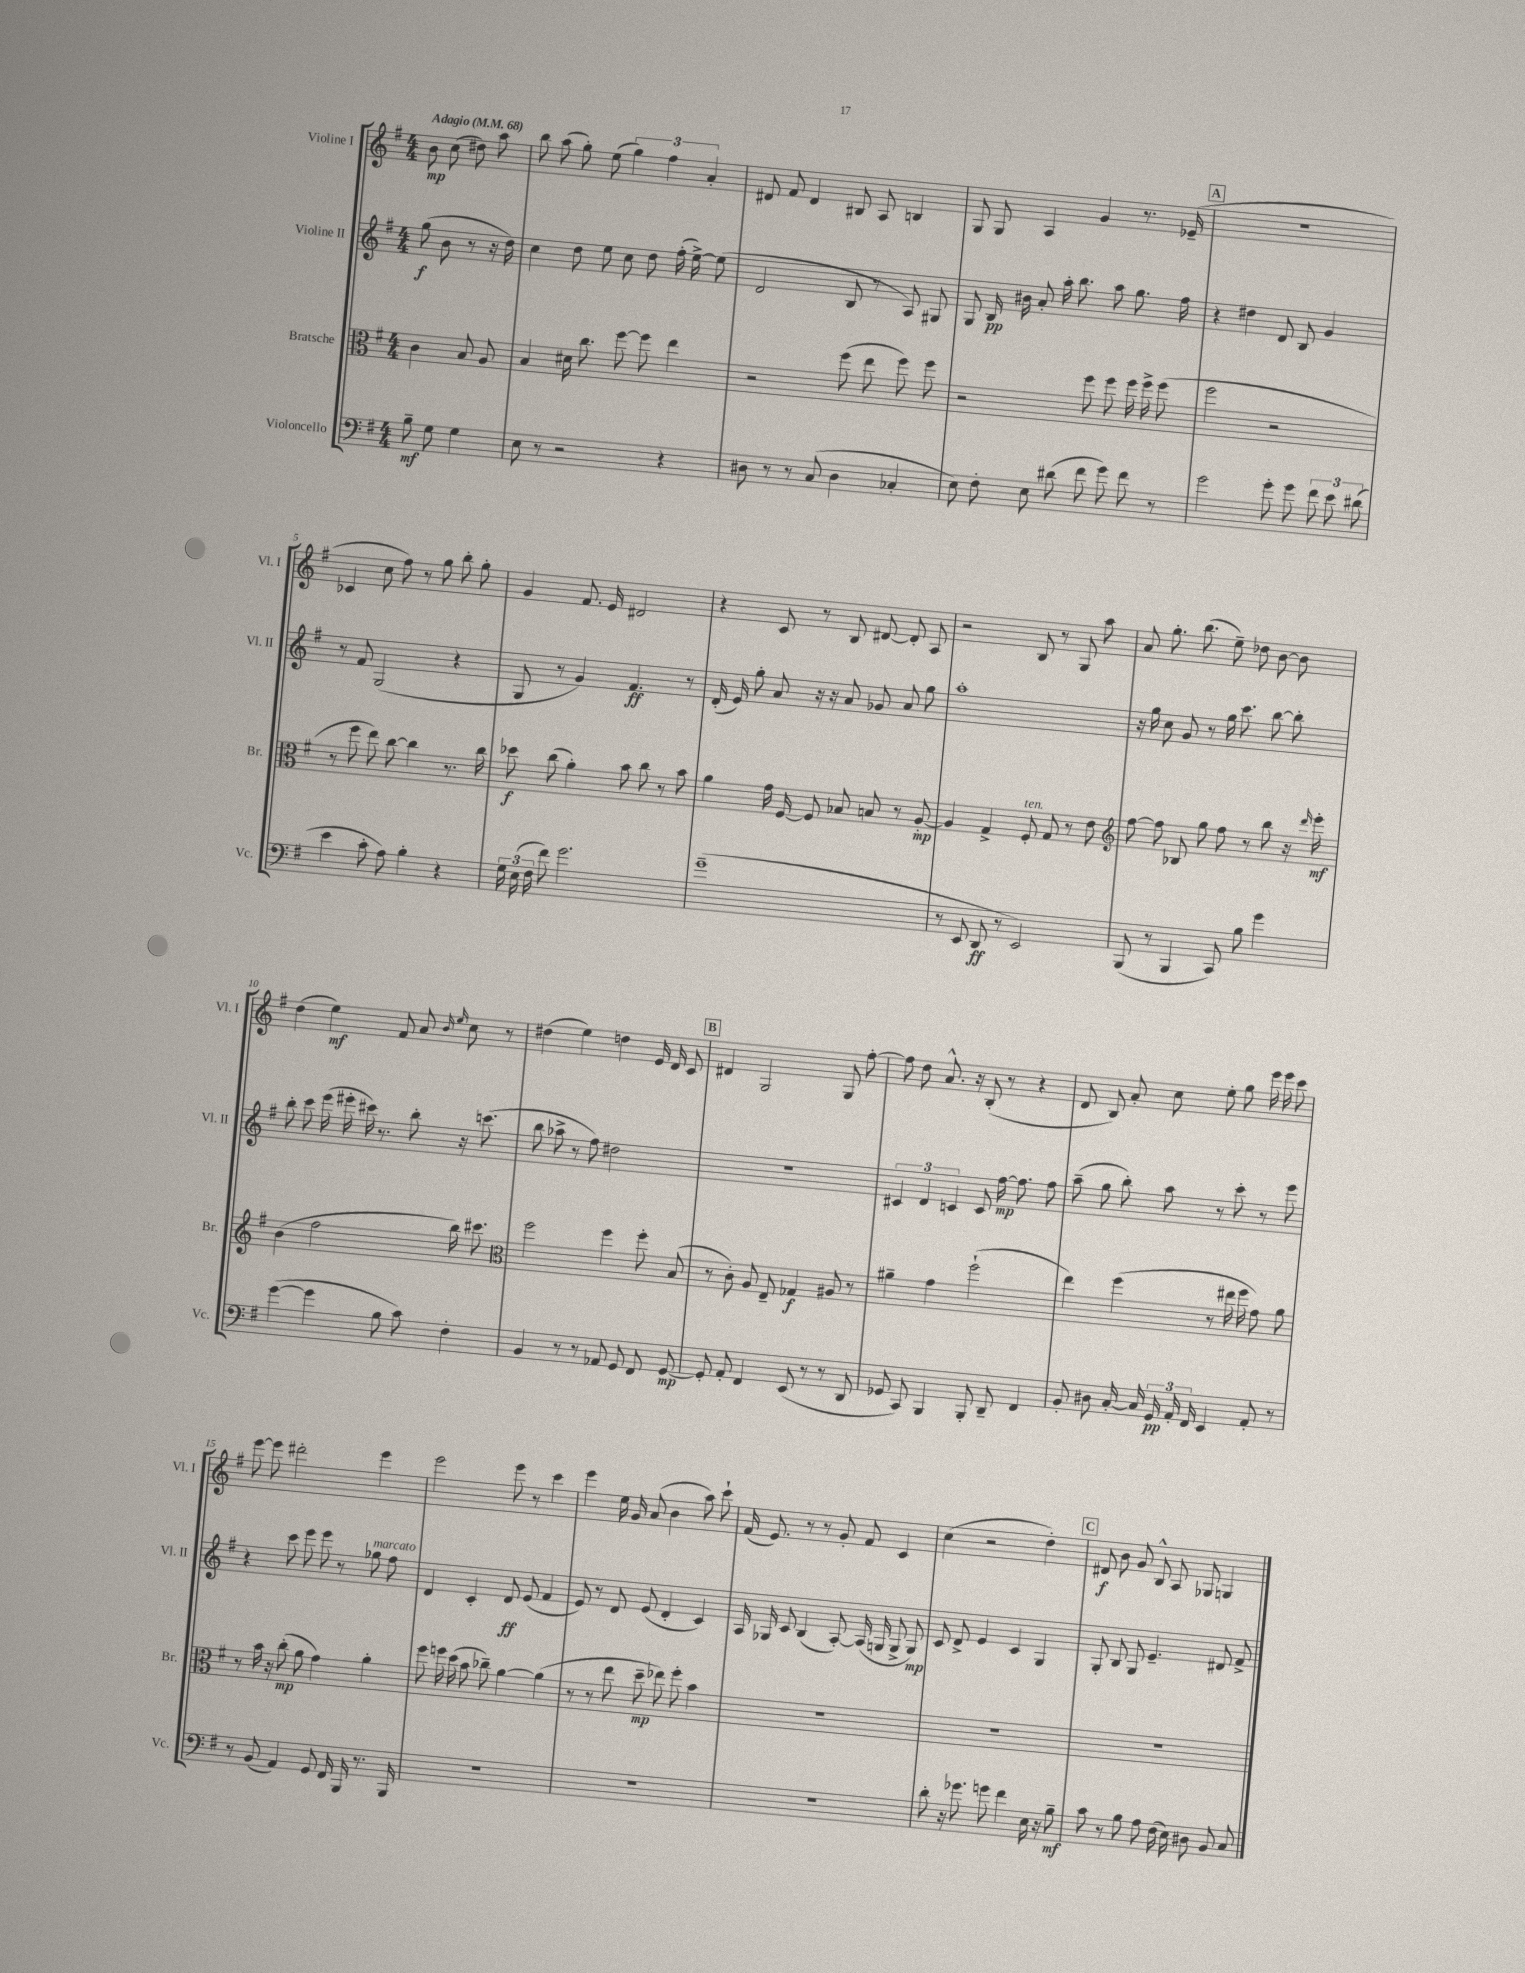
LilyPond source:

<<
\new StaffGroup <<
\new Staff = "s0" \with { instrumentName = "Violine I" shortInstrumentName = "Vl. I" } {
    \clef treble \key g \major \numericTimeSignature \time 4/4 \partial 2 \tempo "Adagio" 4 = 68
    \autoBeamOff b'8\mp c''8( dis''8) a''8 |
    b''8 a''8( g''8-.) e''8( \tuplet 3/2 { g''4) fis''4 a'4-. } |
    dis'8 fis'8 dis'4 bis8 a8 b4 |
    g8 g8 a4 g'4 r8. ees'16--( |
    \mark \markup { \box "A" } R1 |
    ces'4 c''8 fis''8) r8 g''8 b''8-. g''8-. |
    g'4 fis'8. e'16 dis'2 |
    r4 c'8 r8 b8 dis'8~ dis'8-. a8 |
    r2 b8 r8 g8 a''8 |
    a'8 g''8.-. b''8.( e''8--) des''8 b'8~ b'8 |
    d''4( e''4\mf) fis'8 a'8 \grace { b'16 e''16 } c''8 r8 |
    dis''4( e''4) d''4 e'16 d'16 c'8 |
    \mark \markup { \box "B" } dis'4 g2 g8 fis''8~-. |
    fis''8 d''8 a'8.-^ r16 b8-.( r8 r4 |
    d'8 b8) a'8-. c''8 e''8-. g''8 e'''16 e'''16 c'''8 |
    e'''8~ e'''8 dis'''2-. e'''4 |
    e'''2 e'''8 r8 c'''4 |
    e'''4 e''16 g'16 a'8( b'4 a''8) c'''8-! |
    fis'16( e'8.) r8 r8 g'8-. fis'8 c'4 |
    c''4( r2 d''4-.) |
    \mark \markup { \box "C" } dis'8\f b'8 g'8 b8-^ a8 ges8 g4 \bar "|." |
}
\new Staff = "s1" \with { instrumentName = "Violine II" shortInstrumentName = "Vl. II" } {
    \clef treble \key g \major \numericTimeSignature \time 4/4 \partial 2
    \autoBeamOff g''8\f( b'8 r8 r16 d''16) |
    c''4 d''8 e''8 c''8 d''8 fis''16-.( e''16~->) e''8( |
    d'2 b8 r8 a8) gis8 |
    g8 b16\pp bis'16 a'8-. a''16-. b''8. a''8 g''8. fis''16 |
    \mark \markup { \box "A" } r4 dis''4 d'8 b8 g'4 |
    r8 fis'8 g2( r4 |
    g8 r8 g'4) fis'4.\ff r8 |
    d'16-.( e'16) g''8-. a'8 r16 r16 a'8 ges'8 a'8 g''8 |
    a''1-. |
    r16 g''16 c''8 g'8 r8 g''16 c'''8. b''8~ b''8-. |
    b''8-. c'''8 e'''16( eis'''16-. cis'''16) r8. b''8-. r16 c'''8.( |
    b''8 aes''8-> r8 fis''8) dis''2 |
    \mark \markup { \box "B" } R1 |
    \tuplet 3/2 { cis'4 d'4 c'4 } c'8 fis''16~\mp fis''8. fis''8 |
    a''8--( g''8 b''8-.) a''8 r8 c'''8-. r8 e'''8 |
    r4 c'''8 e'''8 e'''8 r8 ges''8^\markup { \italic "marcato" } fis''8 |
    d'4 c'4-. d'8\ff e'8( fis'4 |
    e'8) r8 d'8 e'8( d'4-. c'4) |
    a16 ges16 c'8 b4( a8~-.) a16( g16 g8-> g8\mp) |
    c'8 d'8-> e'4 c'4 g4 |
    \mark \markup { \box "C" } g8-. b8 g8 e'4.-- dis'8 fis'8-> \bar "|." |
}
\new Staff = "s2" \with { instrumentName = "Bratsche" shortInstrumentName = "Br." } {
    \clef alto \key g \major \numericTimeSignature \time 4/4 \partial 2
    \autoBeamOff c'4 b8 a8 |
    b4 dis'16 c''8. fis''8~ fis''8 e''4 |
    r2 fis''8( e''8 fis''8) fis''8 |
    r2 fis''8 fis''8 fis''16 fis''16-> fis''8( |
    \mark \markup { \box "A" } fis''2 r2 |
    r8 fis''8 e''8) c''8~ c''4 r8. c''16 |
    des''8\f c''8( a'4-.) b'8 c''8 r8 b'8 |
    a'4 g'16 fis16~ fis8 bes8 b8 r8 a8~-.\mp |
    a4 g4-> fis8-.^\markup { \italic "ten." } g8 r8 e'8 |
    \clef treble fis''8~ fis''8 bes8 g''8 fis''8 r8 b''8 r16 \grace { d'''16 } e'''16-.\mf |
    b'4( fis''2 b''16) cis'''8. |
    \clef alto fis''2 fis''4 fis''8-. b8( |
    \mark \markup { \box "B" } r8 c'8-.) a8 e8-- ges4\f ais8 r8 |
    ais'4-- g'4 fis''2-!( |
    e''4) fis''4( r8 eis''16 fis''16 g'8) a'8 |
    r8 b'16 r16 c''8-.\mp( a'8 g'4) a'4-. |
    fis''8 f''16 d''16( b'8 ces''8--) a'4~ a'4( |
    r8 r8 e''8 d''8--\mp ees''8) fis''8-. b'4 |
    R1 |
    R1 |
    \mark \markup { \box "C" } R1 \bar "|." |
}
\new Staff = "s3" \with { instrumentName = "Violoncello" shortInstrumentName = "Vc." } {
    \clef bass \key g \major \numericTimeSignature \time 4/4 \partial 2
    \autoBeamOff b8--\mf g8 g4 |
    e8 r8 r2 r4 |
    dis8 r8 r8 c8( dis4 ces4-. |
    e8) fis8-. e8 dis'8( fis'8 g'8) fis'8 r8 |
    \mark \markup { \box "A" } g'2 g'8-. g'8 \tuplet 3/2 { fis'8 e'8 dis'8( } |
    e'4 c'8-. a8) b4-. r4 |
    \tuplet 3/2 { g16 e16( fis16 } fis'8) g'2. |
    g'1--( |
    r8 e,8 d,8\ff r8 e,2) |
    b,,8( r8 b,,4 c,8) b8 g'4 |
    g'4~( g'4 b8 c'8) fis4-. |
    b,4 r8 r8 aes,8 g,8 fis,8 g,8~\mp |
    \mark \markup { \box "B" } g,8-. a,8-. fis,4 e,8( r8 r8 d,8 |
    ges,8 c,8) b,,4 b,,8-. d,8-- fis,4 |
    b,8-. dis8 c16~-. c16 \tuplet 3/2 { g,16\pp a,16-. fis,16 } e,4 a,8-. r8 |
    r8 b,8( a,4) g,8 fis,16 b,,16 r8. b,,16 |
    R1 |
    R1 |
    R1 |
    d'8-. r16 ges'8. g'8 fis'4 e16 r16 b8--\mf |
    \mark \markup { \box "C" } c'8 r8 b8 a8 fis16( e16) dis8 b,8 c8 \bar "|." |
}
>>
>>
